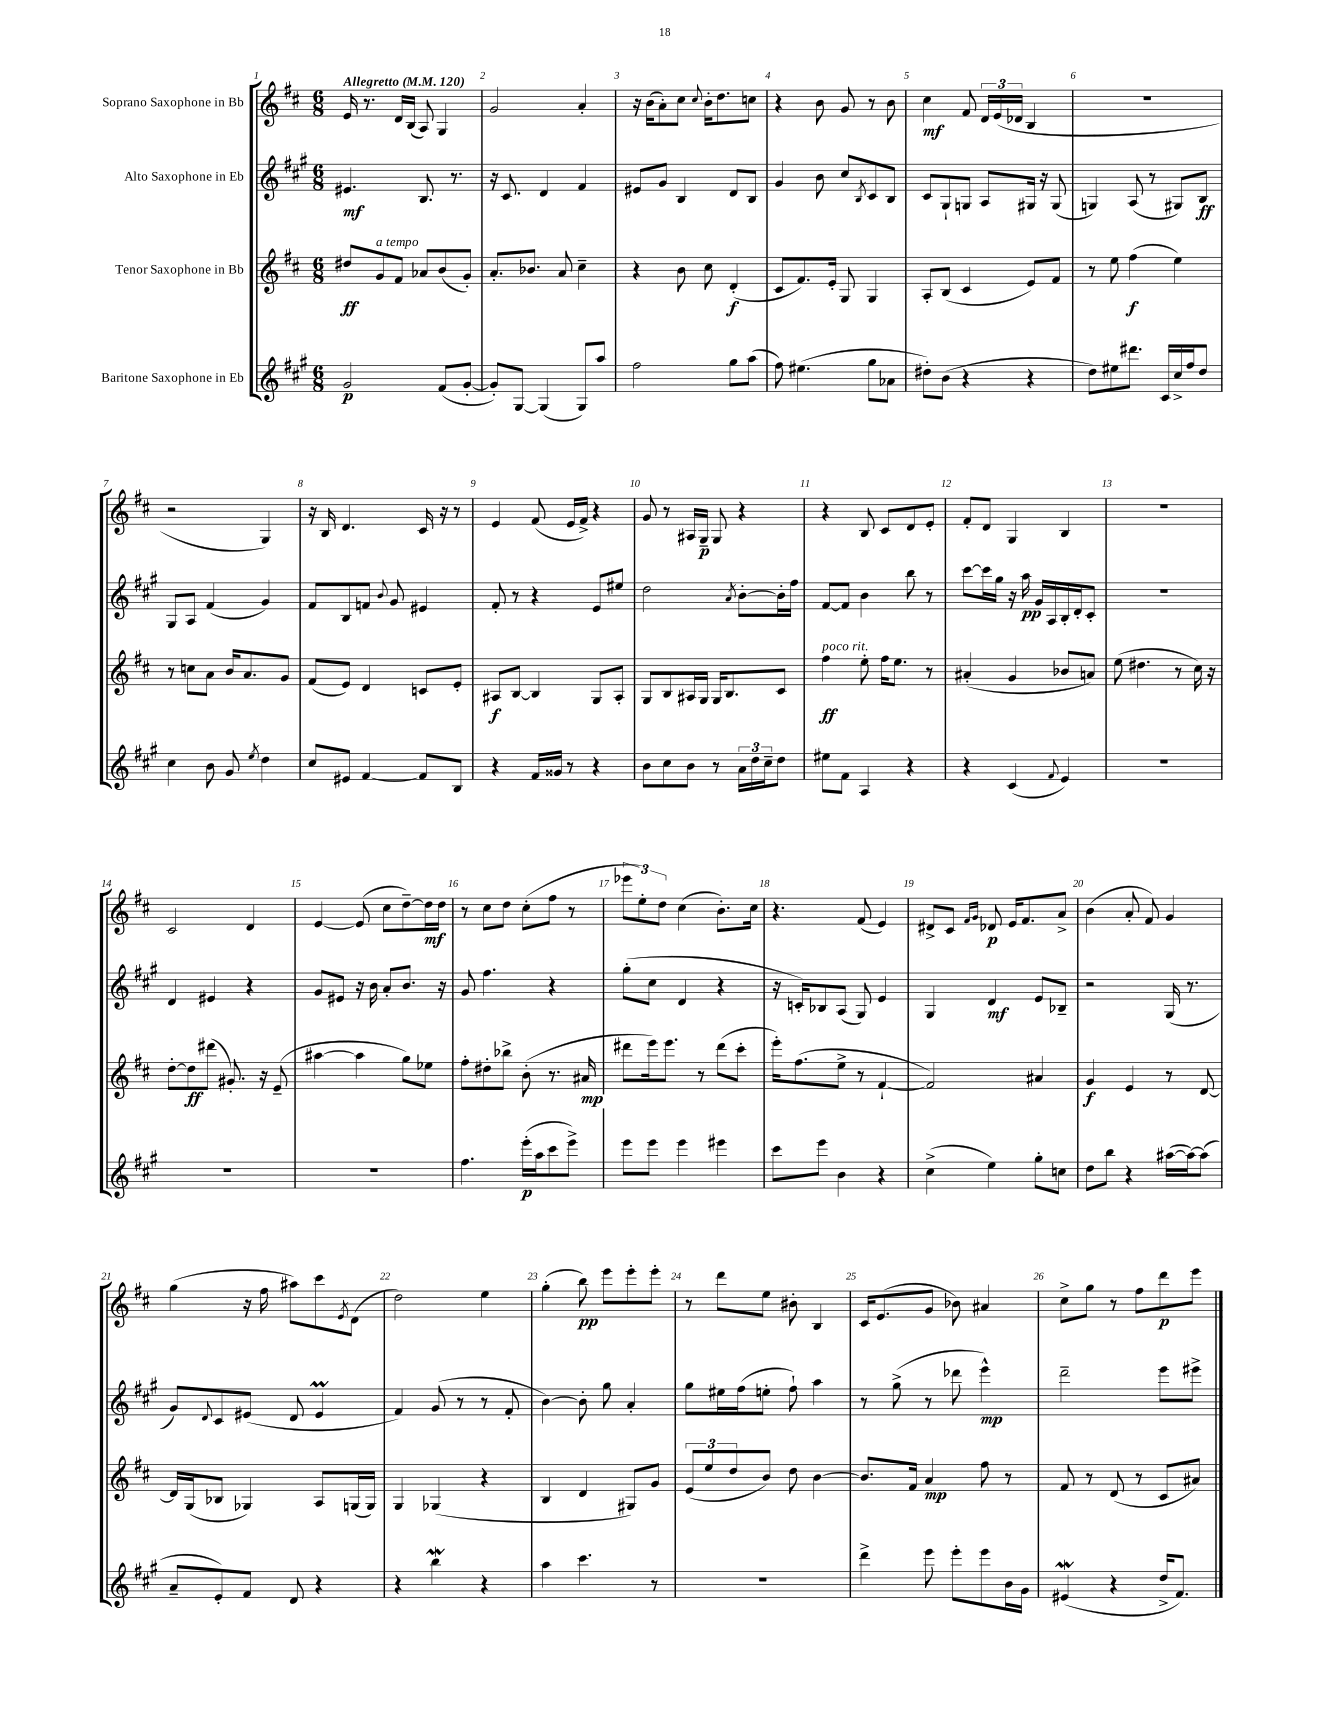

**kern	**kern	**kern	**kern
*staff4	*staff3	*staff2	*staff1
*clefG2	*clefG2	*clefG2	*clefG2
*k[f#c#g#]	*k[f#c#]	*k[f#c#g#]	*k[f#c#]
*M6/8	*M6/8	*M6/8	*M6/8
*MM120	*MM120	*MM120	*MM120
2g#/	8dd#/L	4.e#/	16e/
.	.	.	8.r
.	8g/	.	.
.	8f#/J	.	16d/LL
.	.	.	(16B/JJ
.	8a-/L	8.B/	8A/)
(8f#/L	(8b/	.	4G/
.	.	8.r	.
[8g#'/J	8g'/J)	.	.
=	=	=	=
8g#'/]L)	8.a'/L	16r	2g/
.	.	8.c#/	.
[8G#/J	.	.	.
.	8.b-/J	.	.
(4G#/]	.	4d/	.
.	8a/	.	.
8G#/L)	4cc#~\	4f#/	4a'/
8aa/J	.	.	.
=	=	=	=
2ff#\	4r	8e#/L	16r
.	.	.	(16b\LK
.	.	8g#/J	8a'\)
.	8b\	4B/	8cc#\J
.	.	.	8qqcc#/
.	8cc#\	.	16b'\LK
.	.	.	8.dd\
8gg#\L	(4d'/	8d/L	.
(8aa\J	.	8B/J	8cc\J
=	=	=	=
8ff#\)	8c#/L	4g#/	4r
(4.ee#\	8.f#/)	.	.
.	.	8b\	8b\
.	16e'/Jk	.	.
.	8G/	8cc#/L	8g/
.	.	8qB/	.
8gg#\L	4G/	8c#/	8r
8a-\J	.	8B/J	8b\
=	=	=	=
8dd#'\L)	8A'/L	8c#/L	4cc#\
(8b\J	(8B/J	8G#`/	.
4r	4c#/	8G/J	8f#/
.	.	8A/L	24d/LL
.	.	.	(24e/
.	.	.	24d-/JJ
4r	8e/L)	16G#/Jk	4B/
.	.	16r	.
.	8f#/J	(8G#/	.
=	=	=	=
8dd\L)	8r	4G/)	2.r
8ee#\	8ee\	.	.
8.ddd#\J	(4ff#\	(8A/	.
.	.	8r	.
16c#/LL	.	.	.
16cc#^/	4ee\)	8G#/L)	.
16ff#/J	.	.	.
8dd/J	.	8B/J	.
=	=	=	=
4cc#\	8r	8G#/L	2r
.	8cc\L	8A/J	.
8b\	8a\J	(4f#/	.
8g#/	16b/LK	.	.
.	8.a/	.	.
8qee/	.	.	.
4dd\	.	4g#/)	4G/)
.	8g/J	.	.
=	=	=	=
8cc#/L	(8f#/L	8f#/L	16r
.	.	.	16B/
8e#/J	8e/J)	8B/	4.d/
[4f#/	4d/	8f/J	.
.	.	8qqb/	.
.	.	8g#/	.
8f#/]L	8c/L	4e#/	16c#/
.	.	.	16r
8B/J	8e'/J	.	8r
=	=	=	=
4r	8A#/L	8f#'/	4e/
.	[8B/J	8r	.
16f#/LL	4B/]	4r	(8f#/
16g##/JJ	.	.	.
8r	.	.	16e/LL
.	.	.	16f#^/JJ)
4r	8G/L	8e/L	4r
.	8A#'/J	8ee#/J	.
=	=	=	=
8b\L	8G/L	2dd\	8g/
8cc#\	8B/	.	8r
8b\J	16A#/L	.	16A#/LL
.	16G/JJ	.	16G~/JJ
8r	16G/LK	.	8G/
.	8.B/	.	.
.	.	8qa/	.
24a\LL	.	[8b'\L	4r
24dd\	.	.	.
24cc#~\J	.	.	.
8dd\J	8c#/J	16b'\]L	.
.	.	16ff#\JJ	.
=	=	=	=
8ee#\L	4ff#\	[8f#/L	4r
8f#\J	.	8f#/]J	.
4A/	8ee'\	4b\	8B/
.	16ff#\LK	.	8c#/L
.	8.ee\J	.	.
4r	.	8bb\	8d/
.	8r	8r	8e'/J
=	=	=	=
4r	(4a#'/	[8ccc#\L	8f#'/L
.	.	16ccc#\]L	8d/J
.	.	16gg#\JJ	.
(4c#/	4g/	16r	4G/
.	.	16aa\	.
.	.	16g#/LL	.
.	.	16A/	.
8qqf#/	.	.	.
4e/)	8b-/L	16B'/	4B/
.	.	16d'/J	.
.	8a/J)	8c#'/J	.
=	=	=	=
2.r	(8ee\	2.r	2.r
.	4.dd#\	.	.
.	8r	.	.
.	16cc#\)	.	.
.	16r	.	.
=	=	=	=
2.r	[8dd'\L	4d/	2c#/
.	8dd\]	.	.
.	(8ddd#\J	4e#/	.
.	8.g#'/)	.	.
.	.	4r	4d/
.	16r	.	.
.	(8e~/	.	.
=	=	=	=
2.r	[4aa#\	8g#/L	[4e/
.	.	8e#/J	.
.	4aa#\]	16r	(8e/]
.	.	16b\	.
.	.	8a'/L	8cc#\L
.	8gg\L)	8.b/J	[8dd~\)
.	8ee-\J	.	16dd\]L
.	.	16r	16dd\JJ
=	=	=	=
4.ff#\	8ff#'\L	8g#/	8r
.	8dd#'\	4.ff#\	8cc#\L
.	8bb-^\J	.	8dd\J
(16eee'\LL	(8b'\	.	(8cc#'\L
16aa\J	.	.	.
8ccc#\	8.r	4r	8ff#\J
8eee^\J)	.	.	8r
.	16a#/	.	.
=	=	=	=
8eee\L	8ddd#\L	(8gg#'\L	12eee-\L
.	.	.	12ee'\)
8eee\J	16eee\k)	8cc#\J	.
.	.	.	12dd\J
.	8.eee\J	.	.
4eee\	.	4d/	(4cc#\
.	8r	.	.
4eee#\	(8ddd#\L	4r	8.b'\L)
.	8ccc#'\J	.	.
.	.	.	16cc#\Jk
=	=	=	=
8ccc#\L	16eee'\LK)	16r	4.r
.	(8.ff#\	16c'/LK)	.
8eee\J	.	8B-/	.
4b\	8ee^\J	(8A/J	.
.	8r	8G#/)	(8f#/
4r	[4f#`/	4e/	4e/)
=	=	=	=
(4cc#^\	2f#/])	4G#/	8d#^/L
.	.	.	8c#/J
.	.	.	16qqf#/LL
.	.	.	16qqg/JJ
4ee\)	.	4d/	8d-/
.	.	.	16e/LK
.	.	.	8.f#/
8gg#'\L	4a#/	8e/L	.
8cc\J	.	8B-~/J	8a^/J
=	=	=	=
8dd\L	4g/	2r	(4b\
8bb\J	.	.	.
4r	4e/	.	8a'/
.	.	.	8f#/)
([16aa#\LL	8r	(16G#/	4g/
16aa#\_J)	.	8.r	.
(8aa#\]J	[8d/	.	.
=	=	=	=
8a~/L	16d/]LL	8g#/L)	(4gg\
.	(16G/J	.	.
.	.	8qqd/	.
8e'/)	8B-/J	8c#/	.
8f#/J	4G-/)	(8e#/J	16r
.	.	.	16ff#\
8d/	.	8d/	8aa#\L)
4r	8A/L	4e#/	8ccc#\
.	.	.	8qe/
.	(16G/L	.	(8d\J
.	16G/JJ)	.	.
=	=	=	=
4r	4G/	4f#/)	2dd\)
4bb\	(4G-/	(8g#/	.
.	.	8r	.
4r	4r	8r	4ee\
.	.	8f#'/	.
=	=	=	=
4aa\	4B/	[4b\)	(4gg'\
4.ccc#\	4d/	8b'\]	8bb\)
.	.	8gg#\	8eee\L
.	8G#/L)	4a'/	8eee'\
8r	8g/J	.	8eee'\J
=	=	=	=
2.r	(12e/L	8gg#\L	8r
.	12ee/	.	.
.	.	16ee#\L	8ddd\L
.	12dd/	.	.
.	.	(16ff#\J	.
.	8b/J)	8ee'\J	8ee\J
.	8dd\	8ff#`\)	8b#'\
.	[4b\	4aa\	4B/
=	=	=	=
4ddd^\	8.b/]L	8r	16c#/LK
.	.	.	(8.e/
.	.	(8gg#^\	.
.	16f#/Jk	.	.
8eee\	4a/	8r	8g/J
8eee'\L	.	8ddd-\	8b-\)
8eee\	8ff#\	4eee^^\)	4a#/
16b\L	8r	.	.
16g#\JJ	.	.	.
=	=	=	=
(4e#/	8f#/	2ddd~\	8cc#^\L
.	8r	.	8gg\J
4r	(8d/	.	8r
.	8r	.	8ff#\L
16dd^/LK	8c#/L	8eee\L	8ddd\
8.f#/J)	.	.	.
.	8a#/J)	8eee#^\J	8eee\J
==	==	==	==
*-	*-	*-	*-
